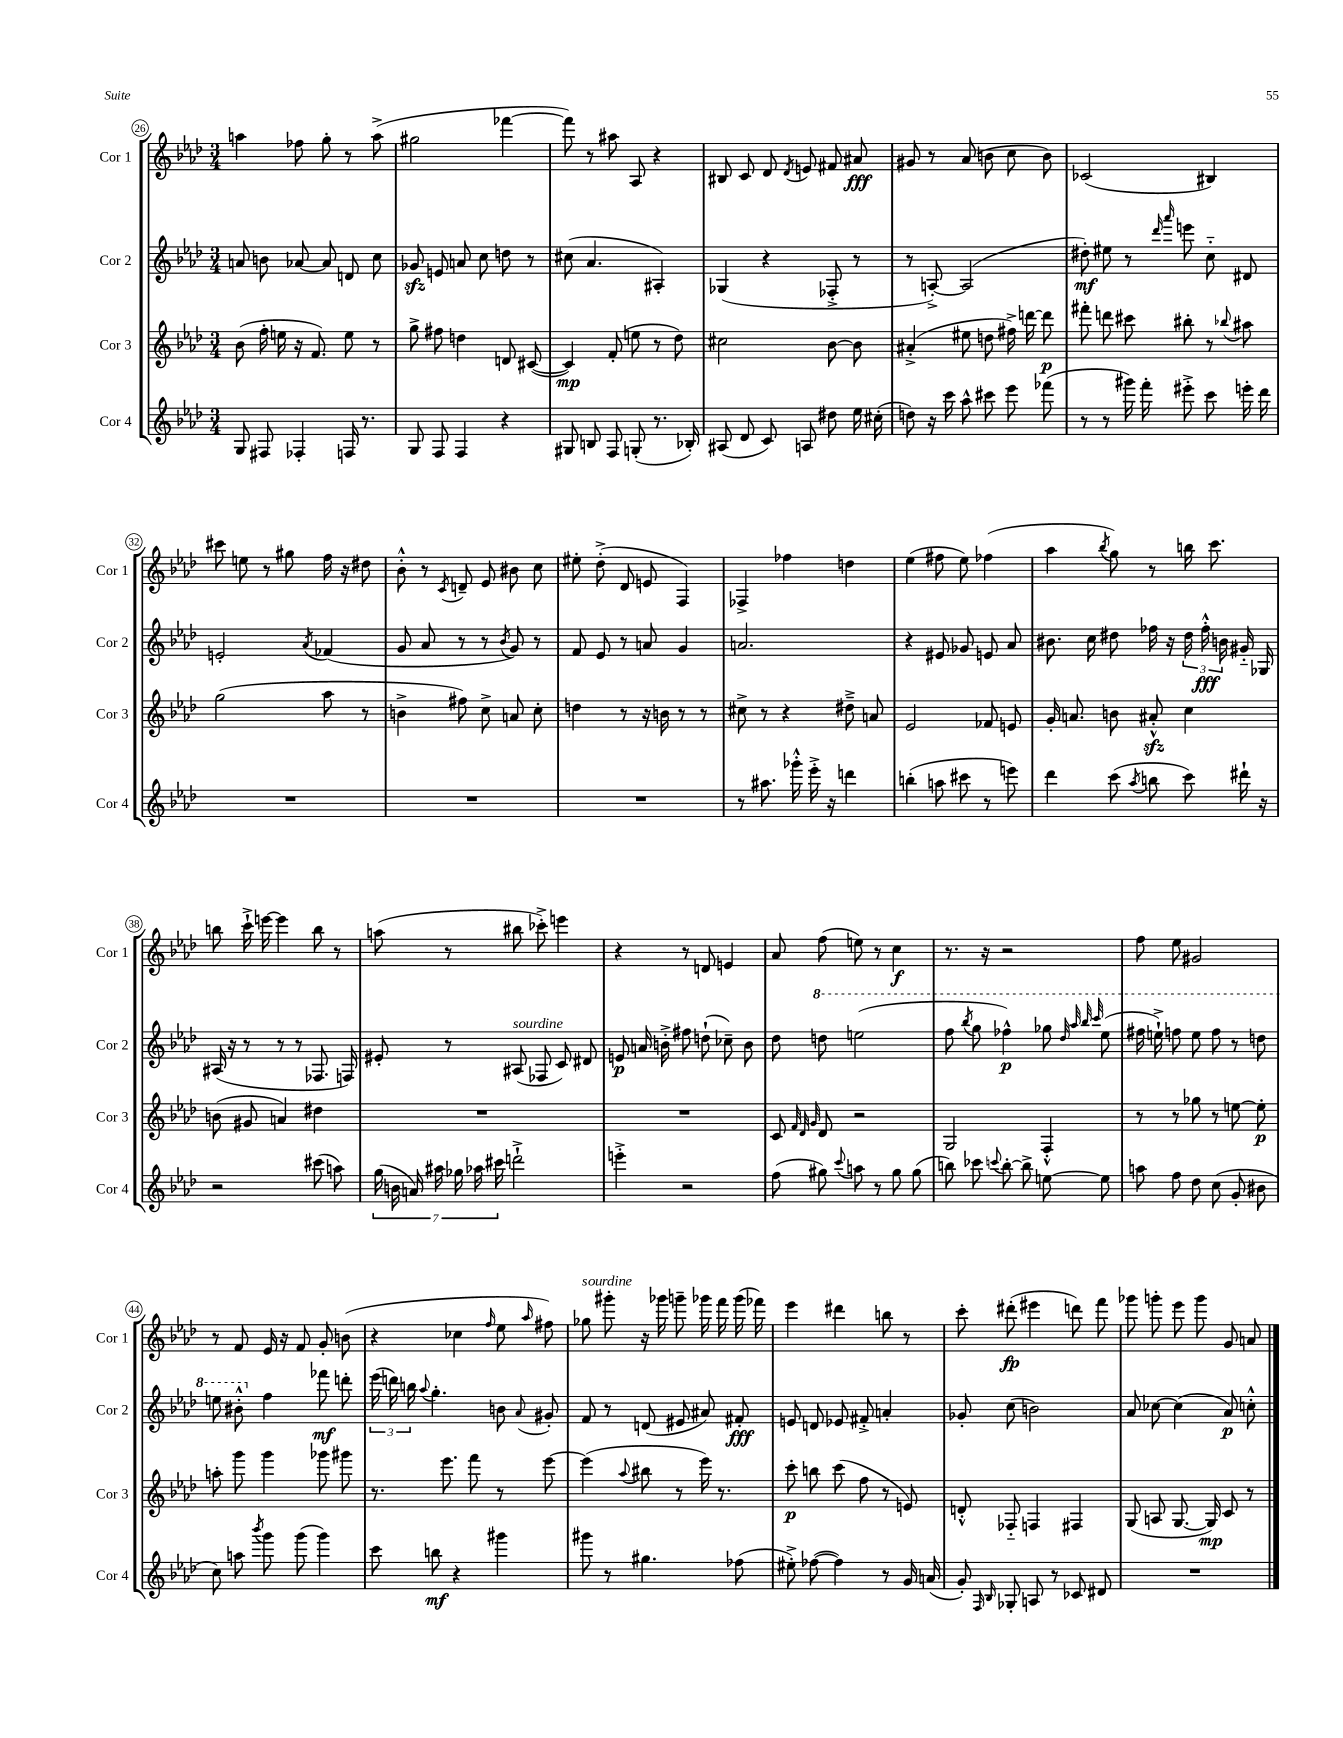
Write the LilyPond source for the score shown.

<<
\new StaffGroup <<
\new Staff = "s0" \with { instrumentName = "Cor 1" shortInstrumentName = "Cor 1" } {
    \clef treble \key aes \major \numericTimeSignature \time 3/4
    \autoBeamOff a''4 fes''8 g''8-. r8 a''8->( |
    gis''2 fes'''4~ |
    fes'''8) r8 ais''8 aes8 r4 |
    bis8 c'8 des'8 \acciaccatura { des'8 } e'8 fis'8 ais'8\fff |
    gis'8 r8 aes'8( b'8 c''8 b'8) |
    ces'2( bis4) |
    cis'''8 e''8 r8 gis''8 f''16 r16 dis''8 |
    bes'8-.-^ r8 \acciaccatura { c'8 } d'8-- ees'8 bis'8 c''8 |
    eis''8-. des''8-.->( des'8 e'8 f4) |
    fes4-> fes''4 d''4 |
    ees''4( fis''8 ees''8) fes''4( |
    aes''4 \acciaccatura { bes''8 } g''8) r8 b''16 c'''8. |
    b''8 c'''16-!-> e'''16~ e'''4 b''8 r8 |
    a''8( r8 bis''8 ces'''8-.->) e'''4 |
    r4 r8 d'8 e'4 |
    aes'8 f''8( e''8) r8 c''4\f |
    r8. r16 r2 |
    f''8 ees''8 gis'2 |
    r8 f'8 ees'16 r16 f'8 g'8-. b'8( |
    r4 ces''4 \grace { f''16 } ees''8 \grace { aes''16 } fis''8) |
    ges''8^\markup { \italic "sourdine" } gis'''8-. r16 ges'''16 g'''8-- ges'''16 f'''16 ges'''16( fes'''16) |
    ees'''4 dis'''4 b''8 r8 |
    c'''8-. dis'''8-.\fp( eis'''4 d'''8) f'''8 |
    ges'''8 g'''8-. ees'''8 g'''8 g'8 a'8 \bar "|." |
}
\new Staff = "s1" \with { instrumentName = "Cor 2" shortInstrumentName = "Cor 2" } {
    \clef treble \key aes \major \numericTimeSignature \time 3/4
    \autoBeamOff a'8 b'8 aes'8~ aes'8 d'8 c''8 |
    ges'8\sfz e'8 a'8 c''8 d''8 r8 |
    cis''8( aes'4. ais4-.) |
    ges4( r4 fes8-.-> r8 |
    r8 a8~-.->) a2( |
    dis''8-.\mf) eis''8 r8 \grace { des'''16 aes'''16 } e'''8 c''8-_ dis'8 |
    e'2-. \acciaccatura { aes'8 } fes'4( |
    g'8 aes'8 r8 r8 \acciaccatura { bes'8 } g'8) r8 |
    f'8 ees'8 r8 a'8 g'4 |
    a'2. |
    r4 eis'8 ges'8 e'8 aes'8 |
    bis'8. c''16 dis''8 fes''16 r16 \tuplet 3/2 { dis''16 fes''16-.-^\fff b'16 } gis'16-_ ges16 |
    ais16( r16 r8 r8 r8 fes8. f16) |
    eis'8-. r8 ais8^\markup { \italic "sourdine" }( fes8 c'8) dis'8 |
    e'8\p a'16 b'16-.-> fis''8 d''8-!( ces''8--) b'8 |
    des''8 \ottava #1 d'''8 e'''2( |
    f'''8 \acciaccatura { bes'''8 } g'''8 fes'''4-^\p) ges'''8 \grace { des'''32 aes'''32 bes'''32 c''''32 } ees'''8( |
    fis'''16 e'''16-!->) f'''8 e'''8 f'''8 r8 d'''8 |
    e'''8 bis''8-.-^ \ottava #0 f''4 fes'''8\mf d'''8-. |
    \tuplet 3/2 { ees'''16( d'''16) b''16 } \appoggiatura { aes''8 } g''4.-. b'8 \appoggiatura { aes'8 } gis'8-. |
    f'8 r8 d'8( eis'8 ais'8) fis'8-.\fff |
    e'8 d'8 ees'8 fis'8-.-> a'4-. |
    ges'8-. c''8( b'2) |
    aes'8 ces''8~ ces''4( aes'8\p) c''8-.-^ \bar "|." |
}
\new Staff = "s2" \with { instrumentName = "Cor 3" shortInstrumentName = "Cor 3" } {
    \clef treble \key aes \major \numericTimeSignature \time 3/4
    \autoBeamOff bes'8( f''16-. e''16 r16 f'8.) e''8 r8 |
    g''8-> fis''8 d''4 d'8 cis'8~( |
    cis'4\mp) f'8-.( e''8 r8 des''8) |
    cis''2 bes'8~ bes'8 |
    ais'4-.->( eis''8 d''8 fis''16->) d'''16~ d'''8\p |
    fis'''8-. d'''8 cis'''8 bis''8-. r8 \appoggiatura { bes''8 } ais''8 |
    g''2( aes''8 r8 |
    b'4-> fis''8) c''8-> a'8 c''8-. |
    d''4 r8 r16 b'16 r8 r8 |
    cis''8-> r8 r4 dis''8---> a'8 |
    ees'2 fes'8 e'8 |
    g'16-. a'8. b'8 ais'8-.-^\sfz c''4 |
    b'8( gis'8 a'4) dis''4 |
    R2. |
    R2. |
    c'8 \grace { f'32 des'32 g'32 } des'8 r2 |
    g2 f4-.-^ |
    r8 r8 ges''8 r8 e''8~ e''8-.\p |
    a''8-. g'''8 g'''4 ges'''8 gis'''8 |
    r8. ees'''8. f'''8 r8 ees'''8~ |
    ees'''4( \appoggiatura { aes''8 } bis''8 r8 ees'''16) r8. |
    c'''8-.\p b''8 c'''8( f''8 r8 e'8) |
    d'8-.-^ fes8-_ f4 fis4 |
    g8( a8 g8.~ g16\mp) c'8 r8 \bar "|." |
}
\new Staff = "s3" \with { instrumentName = "Cor 4" shortInstrumentName = "Cor 4" } {
    \clef treble \key aes \major \numericTimeSignature \time 3/4
    \autoBeamOff g8 fis8 fes4-. f16 r8. |
    g8 f8 f4 r4 |
    gis8 b8 f8 g8-.( r8. bes16-.) |
    ais8( des'8 c'8) a8 dis''8 ees''16 cis''16-.( |
    d''8) r16 c'''16 aes''8-^ cis'''8 ees'''8 fes'''8( |
    r8 r8 gis'''16) f'''16-. eis'''8-.-> c'''8 e'''16-. des'''16 |
    R2. |
    R2. |
    R2. |
    r8 ais''8. ges'''16-.-^ ees'''16-.-> r16 d'''4 |
    b''4-.( a''8 cis'''8 r8 e'''8) |
    des'''4 c'''8( \acciaccatura { aes''8 } b''8 c'''8) dis'''16-! r16 |
    r2 cis'''8( a''8) |
    \tuplet 7/4 { g''16( b'16 a'16) ais''16 ges''16 aes''16 cis'''16 } d'''2-!-> |
    e'''4-.-> r2 |
    f''8( gis''8) \appoggiatura { c'''8 } a''8 r8 gis''8 gis''8( |
    b''8) ces'''8 \appoggiatura { c'''8 } b''8~-. b''8-> e''8~ e''8 |
    a''8 f''8 des''8 c''8( g'8-. bis'8 |
    c''8) a''8 \acciaccatura { bes'''8 } g'''8 g'''8( g'''4) |
    c'''8 b''8\mf r4 gis'''4 |
    gis'''8 r8 gis''4. fes''8( |
    eis''8-.->) fes''8~( fes''4) r8 g'16 a'16( |
    g'8-.) \grace { f16 bes16 } ges8-. a8 r8 ces'8 dis'8 |
    R2. \bar "|." |
}
>>
>>
\layout { \context { \Score currentBarNumber = #26 \override BarNumber.stencil = #(make-stencil-circler 0.1 0.3 ly:text-interface::print) } }
